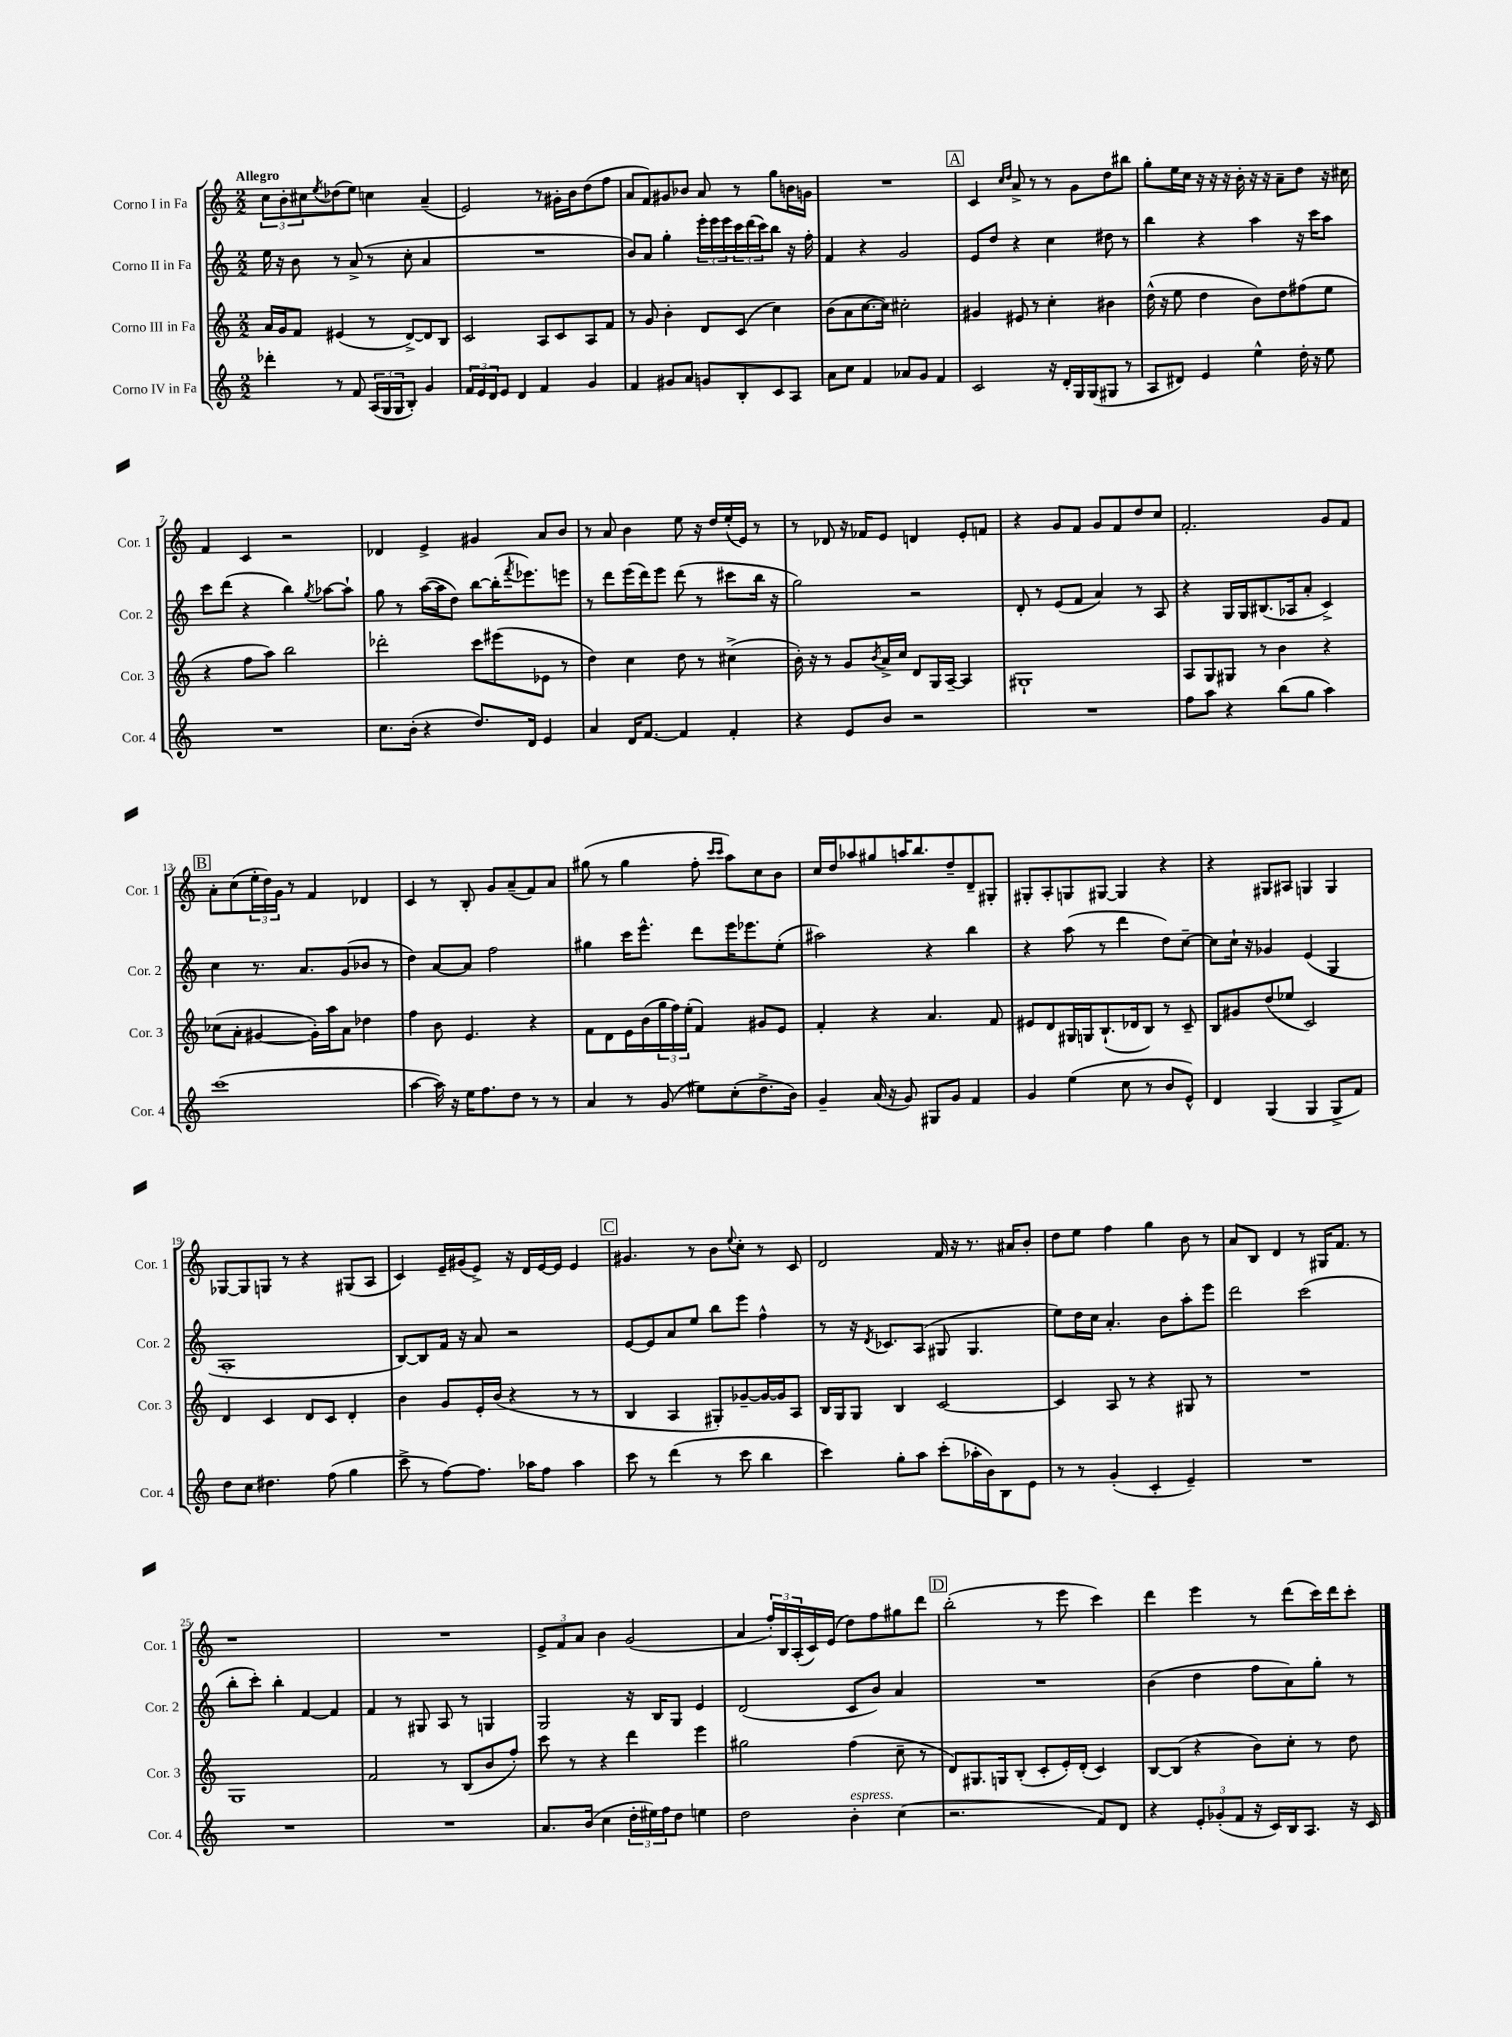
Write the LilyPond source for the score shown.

<<
\new StaffGroup <<
\new Staff = "s0" \with { instrumentName = "Corno I in Fa" shortInstrumentName = "Cor. 1" } {
    \clef treble \key c \major \numericTimeSignature \time 2/2 \tempo "Allegro"
    \tuplet 3/2 { c''8 b'8-. cis''8 } \acciaccatura { e''8 } des''8( e''8) c''4 a'4--( |
    e'2) r8 gis'16-. b'16 d''8( f''8 |
    a'8 f'8) gis'8 bes'8 a'8 r8 g''8 b'16 g'16 |
    R1 |
    \mark \markup { \box "A" } c'4 \grace { c''16 d''16 } a'8-> r8 r8 g'8 d''8 bis''8 |
    g''8-. e''16 c''16 r16 r16 r16 b'16-. r16 r16 a'8-- d''8 r16 cis''16 |
    f'4 c'4 r2 |
    des'4 e'4-> gis'4 a'8 b'8 |
    r8 a'8 b'4 e''8 r16 d''16 e''16-.( e'16) r8 |
    r8 des'8 r16 fes'16 e'8 d'4 e'8-. f'8 |
    r4 g'8 f'8 g'8 f'8 d''8 c''8 |
    f'2.-. g'8 f'8 |
    \mark \markup { \box "B" } a'8-. c''8( \tuplet 3/2 { e''16-. d''16) g'16 } r8 f'4 des'4 |
    c'4 r8 b8-. g'8 a'8--( f'8) a'8 |
    gis''8( r8 gis''4 f''8-. \grace { c'''16 c'''16 } a''8) c''8 b'8 |
    c''16 d''16 aes''8 gis''8 a''16 b''8. d''8-- d'8-- gis8-. |
    gis8-. a8-. g8 gis8~ gis4 r4 |
    r4 gis8 ais8 g4 g4 |
    ges8~ ges8 g8 r8 r4 gis8( a8 |
    c'4) e'16-- gis'16( e'8->) r16 d'16 e'16~ e'16 e'4 |
    \mark \markup { \box "C" } gis'4. r8 b'8 \appoggiatura { e''8 } c''8-. r8 c'8 |
    d'2 f'16 r16 r8. ais'16 b'8-. |
    d''8 e''8 f''4 g''4 b'8 r8 |
    a'8 b8 d'4 r8 gis16 f'8. r8 |
    r1 |
    R1 |
    \tuplet 3/2 { e'8-> f'8 a'8 } b'4 g'2( |
    a'4 \tuplet 3/2 { f''16-.) b16 a16-.( } c'16) e'16( d''8) f''8 gis''8 d'''8 |
    \mark \markup { \box "D" } b''2-.( r8 e'''8 c'''4) |
    d'''4 e'''4 r8 d'''8( c'''16) d'''16 c'''8-. \bar "|." |
}
\new Staff = "s1" \with { instrumentName = "Corno II in Fa" shortInstrumentName = "Cor. 2" } {
    \clef treble \key c \major \numericTimeSignature \time 2/2
    e''16 r16 b'8 r8 a'8->( r8 c''8-. a'4 |
    R1 |
    b'8) a'8 g''4-. \tuplet 3/2 { e'''16-. e'''16 e'''16 } \tuplet 3/2 { c'''16 d'''16( c'''16) } b''8 r16 f''16-. |
    f'4 r4 g'2 |
    \mark \markup { \box "A" } e'8 d''8 r4 c''4 dis''8 r8 |
    b''4 r4 a''4 r16 c'''16 a''8 |
    c'''8 d'''8( r4 b''4) \acciaccatura { g''8 } aes''8~ aes''8-! |
    g''8 r8 a''16~( a''16 d''8) b''8~ b''16-.( \acciaccatura { f'''8 } ees'''8.) e'''8 |
    r8 d'''8 e'''16( d'''16) e'''8 d'''8( r8 cis'''8 b''16 r16 |
    g''2) r2 |
    d'8-. r8 e'8( f'8 a'4) r8 a8 |
    r4 g16 g16 bis8.( aes16 a'8-. c'4->) |
    \mark \markup { \box "B" } c''4 r8. a'8. g'8( bes'8 r8 |
    d''4) a'8~ a'8 f''2 |
    gis''4 c'''16 e'''8.-^ d'''8 e'''16 ees'''8. e''8-.( |
    ais''2) r4 b''4 |
    r4 a''8( r8 d'''4 d''8) c''8~-- |
    c''8 c''16-! r16 ges'4 e'4( g4 |
    a1-. |
    b8~) b8 f'16 r16 a'8 r2 |
    \mark \markup { \box "C" } e'8~ e'8 a'8 e''8 b''8 e'''8 f''4-^ |
    r8 r16 \acciaccatura { d'8 } ces'8. a8( gis8 gis4. |
    e''8) d''16 c''16 a'4.-. b'8 a''8-. e'''8 |
    d'''2 c'''2( |
    b''8-. c'''8-.) b''4-. f'4~ f'4 |
    f'4 r8 gis8 a8 r8 g4 |
    g2 r16 b16 g8 e'4 |
    d'2( c'8 b'8) a'4 |
    \mark \markup { \box "D" } R1 |
    b'4( d''4 f''8 a'8) g''8-. r8 \bar "|." |
}
\new Staff = "s2" \with { instrumentName = "Corno III in Fa" shortInstrumentName = "Cor. 3" } {
    \clef treble \key c \major \numericTimeSignature \time 2/2
    a'16 g'16 f'8 eis'4( r8 d'8~->) d'8 b8 |
    c'2 a8 c'8 a8 f'8 |
    r8 g'8 b'4-. d'8 c'8( c''4) |
    b'8( a'8 c''8.~ c''16) cis''2-. |
    \mark \markup { \box "A" } gis'4 eis'8 r8 c''4-. bis'4 |
    d''16-^( r16 e''8 d''4 b'8) d''8 fis''8( e''8 |
    r4 f''8 a''8) b''2 |
    des'''2-. c'''8 eis'''8( ees'8 r8 |
    d''4) c''4 d''8 r8 cis''4->( |
    b'16-.) r16 r8 g'8 \acciaccatura { b'8 } a'16-> c''16 d'8 g16 a16~-- a4 |
    gis1-! |
    a8 g8 gis8 r8 b'4 r4 |
    \mark \markup { \box "B" } ces''8( a'8-. gis'4~ gis'16-.) a''16 a'8 des''4 |
    f''4 b'8 e'4. r4 |
    f'8 d'8 e'16 b'16( \tuplet 3/2 { g''16 f''16) e''16-.( } f'4) gis'8 e'8 |
    f'4-. r4 a'4. f'8 |
    eis'8 d'8 gis16 g16 b8.-!( des'16 b8) r8 c'8-- |
    b8 gis'8 d''8( ees''8 c'2) |
    d'4 c'4 d'8 c'8 d'4-. |
    b'4 g'8 e'16-. b'16( r4 r8 r8 |
    \mark \markup { \box "C" } b4 a4 gis8-.) ges'8~-- ges'16~ ges'16 a8 |
    b16 g16 g8 b4 c'2~ |
    c'4 a8 r8 r4 gis8 r8 |
    R1 |
    g1 |
    f'2 r8 b8( b'8 f''8-.) |
    c'''8 r8 r4 d'''4 e'''4 |
    gis''2 f''4( c''8-- r8 |
    \mark \markup { \box "D" } d'8) gis8. g16 b8-.( c'8-. e'16-.) d'16-.( c'4) |
    b8~ b8( r4 b'8) c''8-. r8 d''8 \bar "|." |
}
\new Staff = "s3" \with { instrumentName = "Corno IV in Fa" shortInstrumentName = "Cor. 4" } {
    \clef treble \key c \major \numericTimeSignature \time 2/2
    des'''4-. r8 f'8 \tuplet 3/2 { a16( g16 g16 } b8-.) g'4 |
    \tuplet 3/2 { f'16 e'16 d'16 } e'8 d'4 f'4 g'4 |
    f'4 gis'8 a'8 g'8 b8-. c'8 a8 |
    a'8 c''8 f'4 aes'8 g'8 f'4 |
    \mark \markup { \box "A" } c'2 r16 d'16-. g16 g16( gis8 r8 |
    a8 dis'8) e'4 e''4-^ d''16-. r16 e''8 |
    R1 |
    c''8. b'16-.( r4 d''8.) d'16 e'4 |
    a'4 d'16 f'8.~ f'4 f'4-. |
    r4 e'8 b'8 r2 |
    R1 |
    f''8 a''8 r4 b''8( g''8 a''4) |
    \mark \markup { \box "B" } c'''1( |
    a''4~ a''16) r16 e''16 f''8. d''8 r8 r8 |
    a'4 r8 g'8( eis''8) c''8-.( d''8.-> b'16) |
    g'4-- a'16( r16 g'8) gis8 g'8 f'4 |
    g'4 e''4( c''8 r8 b'8 e'8-^) |
    d'4 g4( g4 g8-> f'8) |
    d''8 c''8 dis''4. f''8( g''4 |
    c'''8-> r8 f''8~) f''8. aes''16 f''8 aes''4 |
    \mark \markup { \box "C" } c'''8 r8 d'''4( r8 c'''8 b''4 |
    c'''4) g''8-. a''8 c'''8-.( aes''16-. b'16) b8 e'8 |
    r8 r8 g'4-.( c'4-. e'4--) |
    R1 |
    R1 |
    R1 |
    a'8. b'16( c''4 \tuplet 3/2 { d''16-. eis''16) f''16 } d''8 e''4 |
    d''2 b'4-.^\markup { \italic "espress." } c''4( |
    \mark \markup { \box "D" } r2. f'8) d'8 |
    r4 \tuplet 3/2 { e'8-. ges'8-.( f'8 } r16 c'16) b16 a8. r16 c'16 \bar "|." |
}
>>
>>
